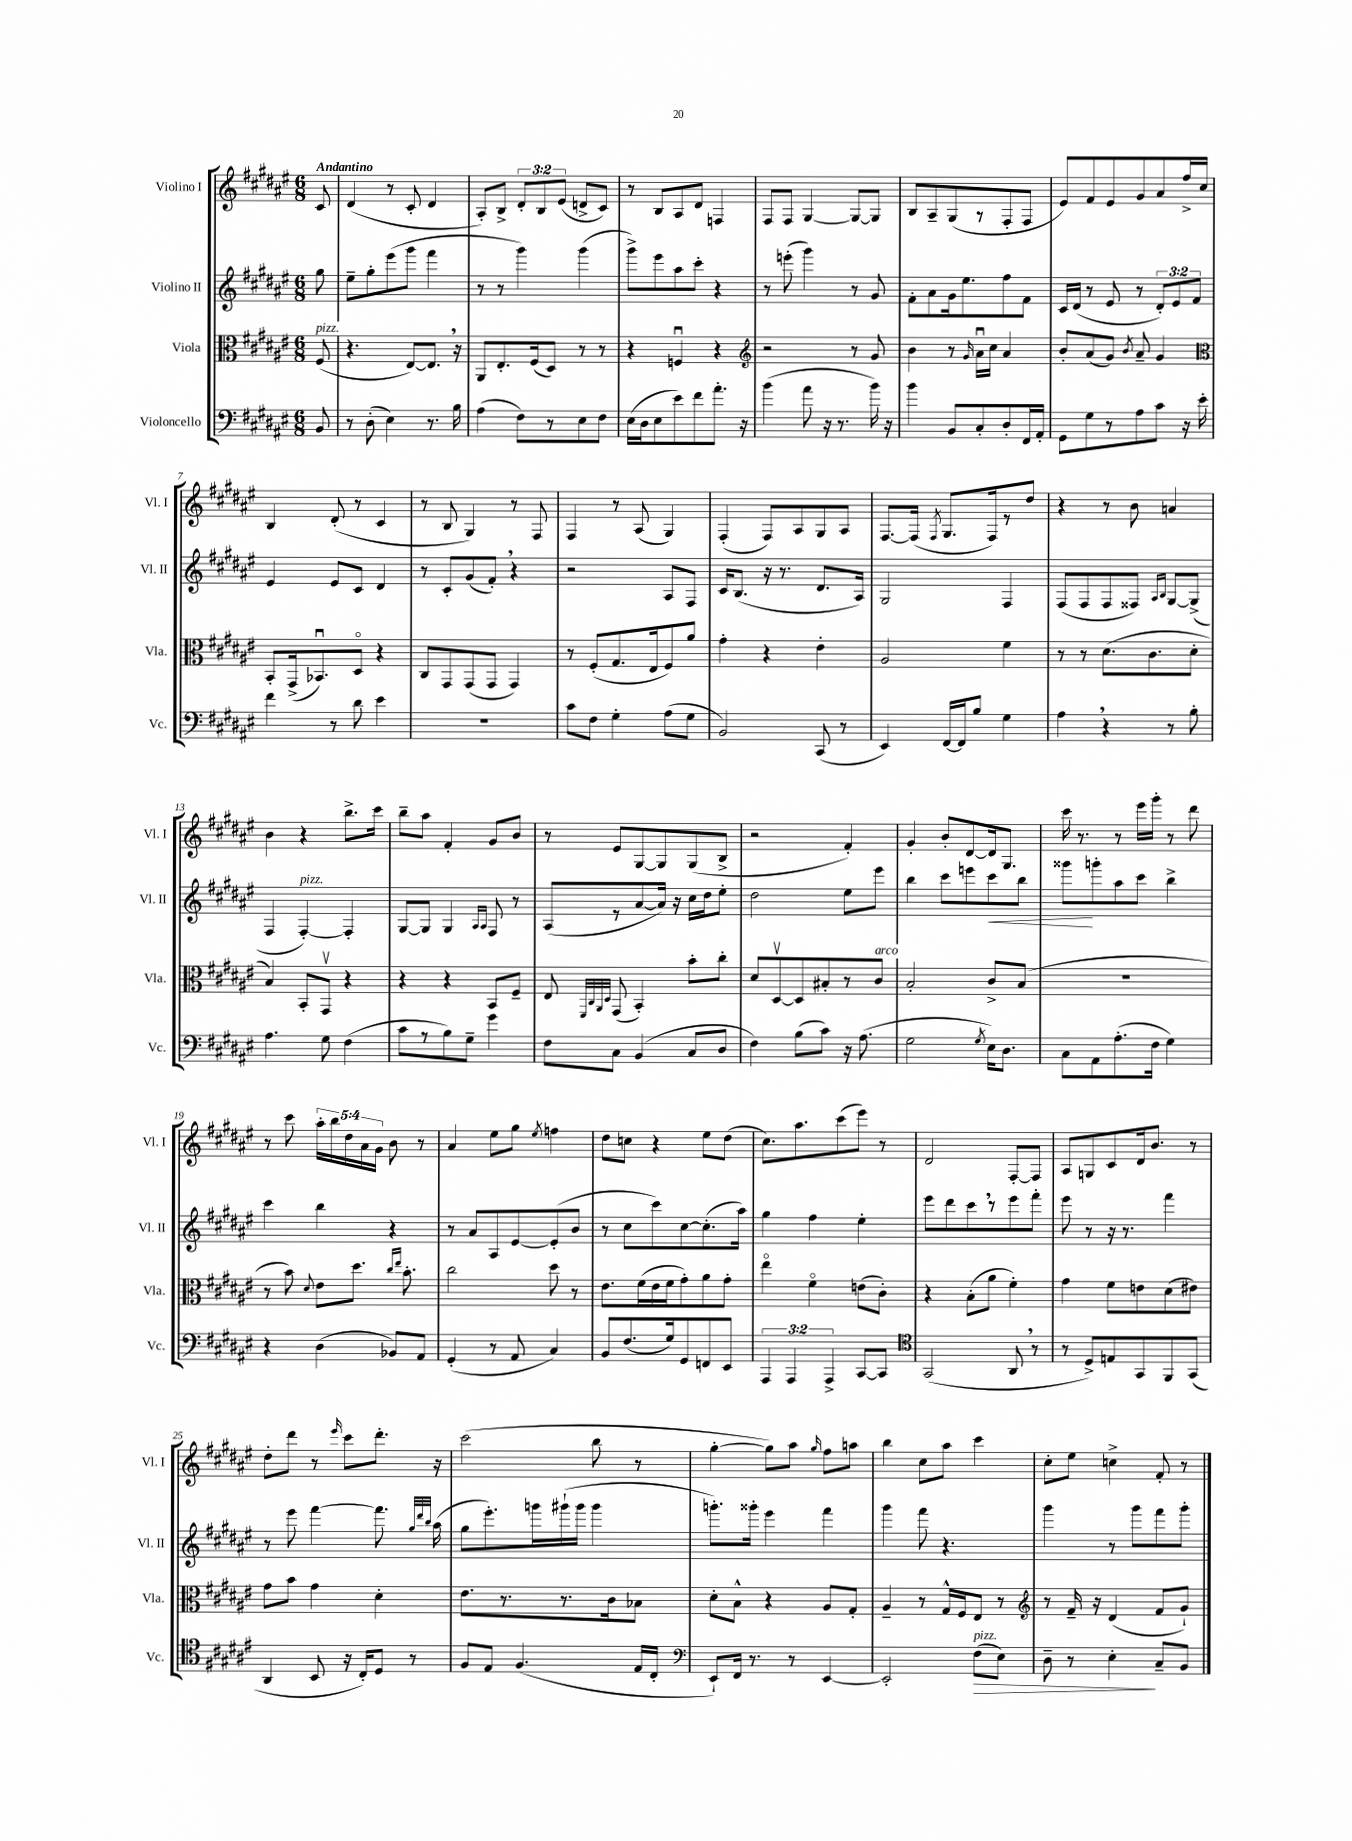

**kern	**dynam	**kern	**kern	**dynam	**kern
*part4	*part4	*part3	*part2	*part2	*part1
*staff4	*staff4	*staff3	*staff2	*staff2	*staff1
*I"Violoncello	*	*I"Viola	*I"Violino II	*	*I"Violino I
*I'Vc.	*	*I'Vla.	*I'Vl. II	*	*I'Vl. I
*clefF4	*	*clefC3	*clefG2	*	*clefG2
*k[f#c#g#d#a#e#]	*	*k[f#c#g#d#a#e#]	*k[f#c#g#d#a#e#]	*	*k[f#c#g#d#a#e#]
*M6/8	*	*M6/8	*M6/8	*	*M6/8
=	=	=	=	=	=
!	!	!	!	!	!LO:TX:a:B:t=Andantino
!	!	!LO:TX:a:i:t=pizz.	!	!	!
8BB/	.	(8F#/	8gg#\	.	8c#/
=1	=1	=1	=1	=1	=1
8r	.	4.r	8ee#~\L	.	(4d#/
(8D#'\	.	.	8gg#'\	.	.
4E#\)	.	.	(8eee#\	.	8r
.	.	[8E#/L)	8ggg#\J	.	8c#'/
8.r	.	8.E#,/J]	4fff#\	.	4d#/
16B\	.	16r	.	.	.
=2	=2	=2	=2	=2	=2
(4A#\	.	8AA#/L	8r	.	8A#'/L)
.	.	8.E#'/	8r	.	8B^/J
8F#\L)	.	.	4ggg#\)	.	12d#'/L
.	.	(16F#/k	.	.	.
.	.	.	.	.	12B/
8r	.	8D#/J)	.	.	.
.	.	.	.	.	(12e#/J
8E#\	.	8r	(4ggg#\	.	8dn^/L
8F#\J	.	8r	.	.	8c#/J)
=3	=3	=3	=3	=3	=3
(16E#\LL	.	4r	8ggg#^\L)	.	8r
16D#\J	.	.	.	.	.
8E#\	.	.	8eee#\	.	8B/L
8e#\)	.	4Fnu/	8aa#\	.	8A#/
8f#\	.	.	8ccc#'\J	.	8d#/J
8.a#'\J	.	4r	4r	.	4Fn/
16r	.	.	.	.	.
=4	=4	=4	=4	=4	=4
*	*	*clefG2	*	*	*
(4b\	.	2r	8r	.	8F#/L
.	.	.	(8eeen'\	.	8F#/J
8a#\	.	.	4ggg#\)	.	[4G#/
16r	.	.	.	.	.
8.r	.	.	.	.	.
.	.	8r	8r	.	8G#/L_
16b\)	.	8g#/	8g#/	.	8G#/J]
16r	.	.	.	.	.
=5	=5	=5	=5	=5	=5
4b\	.	4b\	8f#'\L	.	8B/L
.	.	.	8a#\	.	8A#~/
8BB/L	.	8r	16g#\k	.	(8G#/
.	.	.	8.ee#\	.	.
.	.	16qqg#/	.	.	.
8C#'/	.	16a#u\LL	.	.	8r
.	.	16cc#\JJ	.	.	.
8D#'/	.	4a#/	8ff#\	.	8F#'/
16FF#/L	.	.	8f#\J	.	8F#/J
16AA#'/JJ	.	.	.	.	.
=6	=6	=6	=6	=6	=6
8GG#\L	.	8b'/L	16c#/LL	.	8e#/L)
.	.	.	(16d#/JJ	.	.
8G#\	.	(8a#/	8r	.	8f#/
8r	.	8g#/J)	8e#/	.	8e#/
.	.	8qb/	.	.	.
8A#\	.	8a#~/	8r	.	8g#/
8c#\J	.	4g#/	12d#'/L)	.	8a#/
.	.	.	12e#/	.	.
16r	.	.	.	.	16ff#^/L
.	.	.	12f#/J	.	.
16e#'\	.	.	.	.	16cc#/JJ
!!LO:LB:g=z
=7	=7	=7	=7	=7	=7
*	*	*clefC3	*	*	*
4f#\	.	8BB'/L	4e#/	.	4B/
.	.	(16GG#^/k	.	.	.
.	.	8.BB-Xu/)	.	.	.
8r	.	.	8e#/L	.	(8d#'/
8d#\	.	8D#/J	8c#/J	.	8r
4e#\	.	4r	4d#/	.	4c#/
=8	=8	=8	=8	=8	=8
2.r	.	8C#/L	8r	.	8r
.	.	8GG#/	8c#'/L	.	8B/
.	.	(8GG#/	(8g#/	.	4G#/)
.	.	8GG#/J	8f#',/J)	.	.
.	.	4GG#/)	4r	.	8r
.	.	.	.	.	8F#/
=9	=9	=9	=9	=9	=9
8c#\L	.	8r	2r	.	4F#/
8F#\J	.	(8F#'/L	.	.	.
4G#'\	.	8.G#/	.	.	8r
.	.	.	.	.	(8A#/
.	.	16E#/k	.	.	.
(8A#\L	.	8F#/)	8A#/L	.	4G#/)
8G#\J	.	8a#/J	8F#/J	.	.
=10	=10	=10	=10	=10	=10
2BB/)	.	4g#'\	16c#/KL	.	(4F#'/
.	.	.	(8.B/J	.	.
.	.	4r	16r	.	8F#/L)
.	.	.	8.r	.	.
.	.	.	.	.	8A#/
(8CC#/	.	4e#'\	8.d#/L	.	8G#/
8r	.	.	.	.	8A#/J
.	.	.	16A#/Jk)	.	.
=11	=11	=11	=11	=11	=11
4EE#/)	.	2A#/	2G#/	.	[8.F#/L
.	.	.	.	.	(16F#/Jk]
.	.	.	.	.	8qF#/
[16FF#/LL	.	.	.	.	8.G#/L
16FF#/J]	.	.	.	.	.
8B/J	.	.	.	.	.
.	.	.	.	.	16F#/k)
4G#\	.	4f#\	4F#/	.	8r
.	.	.	.	.	8dd#/J
=12	=12	=12	=12	=12	=12
4A#,\	.	8r	(8F#/L	.	4r
.	.	8r	8F#/	.	.
4r	.	(8.d#\L	8F#/	.	8r
.	.	.	8F##X/J)	.	8b\
.	.	8.c#\	.	.	.
.	.	.	16qqA#/LL	.	.
.	.	.	16qqB/JJ	.	.
8r	.	.	[8G#/L	.	4an/
8B'\	.	8d#'\J	(8G#^/J]	.	.
!!LO:LB:g=z
=13	=13	=13	=13	=13	=13
4.A#\	.	4B/)	4F#/	.	4b\
!	!	!	!LO:TX:a:i:t=pizz.	!	!
.	.	8BB'/L	[4F#'/)	.	4r
8G#\	.	8GG#v/J	.	.	.
(4F#\	.	4r	4F#'/]	.	8.bb^\L
.	.	.	.	.	16ccc#\Jk
=14	=14	=14	=14	=14	=14
8c#\L	.	4r	[8G#/L	.	8bb~\L
8r	.	.	8G#/J]	.	8aa#\J
8B\)	.	4r	4G#/	.	4f#'/
8G#~\J	.	.	.	.	.
.	.	.	16qqA#/LL	.	.
.	.	.	16qqA#/JJ	.	.
4g#\	.	8BB/L	8F#/	.	8g#/L
.	.	8F#~/J	8r	.	8b/J
=15	=15	=15	=15	=15	=15
8F#\L	.	8E#/	(8A#/L	.	8r
.	.	32qqFF#/LLL	.	.	.
.	.	32qqC#/	.	.	.
.	.	32qqAA#/	.	.	.
.	.	32qqD#/JJJ	.	.	.
8C#\J	.	(8GG#/	8r	.	8e#/L
(4BB/	.	4BB'/)	[8a#/	.	[8G#/
.	.	.	16a#/Jk])	.	8G#/]
.	.	.	16r	.	.
8C#/L	.	8b'\L	16cc#\LL	.	(8G#/
.	.	.	16dd#\J	.	.
8D#/J	.	8cc#'\J	8ee#'\J	.	8B^/J
=16	=16	=16	=16	=16	=16
4F#\)	.	8d#/L	2dd#\	.	2r
.	.	[8D#v/	.	.	.
(8B\L	.	8D#/]	.	.	.
8c#\J)	.	8B#X'/	.	.	.
16r	.	8r	8ee#\L	.	4f#'/)
(8.A#\	.	.	.	.	.
!	!	!LO:TX:a:i:t=arco	!	!	!
.	.	8c#/J	8eee#\J	.	.
=17	=17	=17	=17	=17	=17
2G#\	.	2B'/	4bb\	.	4g#'/
.	.	.	8ccc#\L	.	8b'/L
.	.	.	8eeen\	.	[8d#/
8qG#/	.	.	.	.	.
!	!	!	!	!LO:HP:b	!
16E#\KL)	.	8c#^/L	8ccc#\	<	16d#/k]
8.D#\J	.	.	.	.	8.G#/J
.	.	(8B/J	8bb\J	.	.
=18	=18	=18	=18	=18	=18
8C#\L	.	2.r	8ggg##X\L	.	16ccc#\
.	.	.	.	.	8.r
8AA#\	.	.	8gggn'\	[	.
(8.A#'\	.	.	8aa#\	.	8r
.	.	.	8ccc#\J	.	16eee#\LL
16F#\Jk	.	.	.	.	16ggg#'\JJ
4G#\)	.	.	4bb^\	.	8r
.	.	.	.	.	8ddd#\
!!LO:LB:g=z
=19	=19	=19	=19	=19	=19
4r	.	8r	4ccc#\	.	8r
.	.	8b\)	.	.	8ccc#\
.	.	8qqd#/	.	.	.
(4D#\	.	8e#\L	4bb\	.	20aa#'\LL
.	.	.	.	.	20bb\
.	.	.	.	.	20dd#\
.	.	8.dd#\J	.	.	.
.	.	.	.	.	20a#\
.	.	.	.	.	20g#\JJ
8BB-X/L)	.	.	4r	.	8b\
.	.	16qqcc#/LL	.	.	.
.	.	16qqee#/JJ	.	.	.
.	.	8.b'\	.	.	.
8AA#/J	.	.	.	.	8r
=20	=20	=20	=20	=20	=20
(4GG#'/	.	2cc#\	8r	.	4a#/
.	.	.	8a#/L	.	.
8r	.	.	8A#/	.	8ee#\L
8AA#/	.	.	[8e#/	.	8gg#\J
.	.	.	.	.	8qee#/
4C#/)	.	8dd#\	(8e#'/]	.	4ffn\
.	.	8r	8b/J	.	.
=21	=21	=21	=21	=21	=21
8BB/L	.	8.e#\L	8r	.	8dd#\L
(8.F#/	.	.	8cc#\L	.	8ccn\J
.	.	(16f#\L	.	.	.
.	.	16e#\	8ccc#\)	.	4r
16G#/k)	.	16f#\J	.	.	.
8GG#/	.	8g#'\)	[8cc#\	.	.
8FFn/	.	8a#\	(8.cc#'\]	.	8ee#\L
8EE#/J	.	8g#'\J	.	.	(8dd#\J
.	.	.	16aa#\Jk)	.	.
=22	=22	=22	=22	=22	=22
6AAA#/	.	4ee#\	4gg#\	.	8.cc#\L)
6AAA#/	.	.	.	.	.
.	.	.	.	.	8.aa#\
.	.	4f#\	4ff#\	.	.
6AAA#^/	.	.	.	.	.
.	.	.	.	.	(8ccc#\
[8CC#/L	.	(8en\L	4ee#'\	.	8eee#\J)
8CC#/J]	.	8c#'\J)	.	.	8r
=23	=23	=23	=23	=23	=23
*clefC4	*	*	*	*	*
(2GG#/	.	4r	8eee#\L	.	2d#/
.	.	.	8ddd#\	.	.
.	.	(8B'\L	8ccc#,\	.	.
.	.	8a#\J	8r	.	.
8AA#,/	.	4f#'\)	8eee#\	.	[8F#'/L
8r	.	.	8fff#'\J	.	8F#/J]
=24	=24	=24	=24	=24	=24
8r	.	4g#\	8eee#\	.	8A#/L
8D#^/L)	.	.	8r	.	8Gn/
8En/	.	8f#\L	16r	.	8c#/
.	.	.	8.r	.	.
8GG#/	.	8en\	.	.	16d#/k
.	.	.	.	.	8.b/J
8FF#/	.	(8d#\	4fff#\	.	.
(8GG#/J	.	8e#X\J)	.	.	8r
!!LO:LB:g=z
=25	=25	=25	=25	=25	=25
4AA#/	.	8g#\L	8r	.	8dd#'\L
.	.	8b\J	8eee#\	.	8ddd#\J
8BB/	.	4g#\	[4fff#\	.	8r
.	.	.	.	.	16qqeee#/
16r	.	.	.	.	8ccc#\L
16C#'/KL)	.	.	.	.	.
8D#/J	.	4d#'\	8.fff#\]	.	8.ddd#'\J
8r	.	.	.	.	.
.	.	.	32qqgg#/LLL	.	.
.	.	.	32qqddd#/	.	.
.	.	.	32qqbb/JJJ	.	.
.	.	.	(16aa#\	.	16r
=26	=26	=26	=26	=26	=26
8F#/L	.	8.e#\L	8gg#\L	.	(2ccc#\
8E#/J	.	.	8.eee#'\)	.	.
.	.	8.r	.	.	.
(4.F#/	.	.	.	.	.
.	.	.	16gggn\L	.	.
.	.	8.r	(16ggg#X`\	.	.
.	.	.	16ggg#\JJ	.	.
.	.	.	4ggg#\	.	8bb\
.	.	16c#\k	.	.	.
16E#/LL	.	8B-X\J	.	.	8r
16C#'/JJ	.	.	.	.	.
=27	=27	=27	=27	=27	=27
*clefF4	*	*	*	*	*
8EE#`/L)	.	8d#'\L	8.gggn'\L)	.	[4gg#'\
16FF#/Jk	.	8B^^\J	.	.	.
8.r	.	.	16ggg##X'\Jk	.	.
.	.	4r	4eee#\	.	8gg#\L])
8r	.	.	.	.	8aa#\J
.	.	.	.	.	16qqgg#/
[4EE#/	.	8A#/L	4fff#\	.	8ff#\L
.	.	8G#'/J	.	.	8aan\J
=28	=28	=28	=28	=28	=28
2EE#'/]	.	4A#~/	4ggg#\	.	4bb\
.	.	8r	8fff#\	.	8cc#\L
.	.	16G#^^/LL	4.r	.	8aa#\J
.	.	16F#/J	.	.	.
!LO:TX:a:i:t=pizz.	!	!	!	!	!
!	!LO:HP:b	!	!	!	!
(8F#\L	>	8E#/J	.	.	4ccc#\
8E#\J)	.	8r	.	.	.
=29	=29	=29	=29	=29	=29
*	*	*clefG2	*	*	*
8D#~\	.	8r	4ggg#\	.	8cc#'\L
8r	.	16f#~/	.	.	8ee#\J
.	.	16r	.	.	.
4E#'\	.	(4d#/	8r	.	4ccn^\
.	.	.	8ggg#\L	.	.
8C#~/L	]	8f#/L	8fff#\	.	8f#'/
8BB/J	.	8g#`/J)	8ggg#'\J	.	8r
==	==	==	==	==	==
*-	*-	*-	*-	*-	*-
